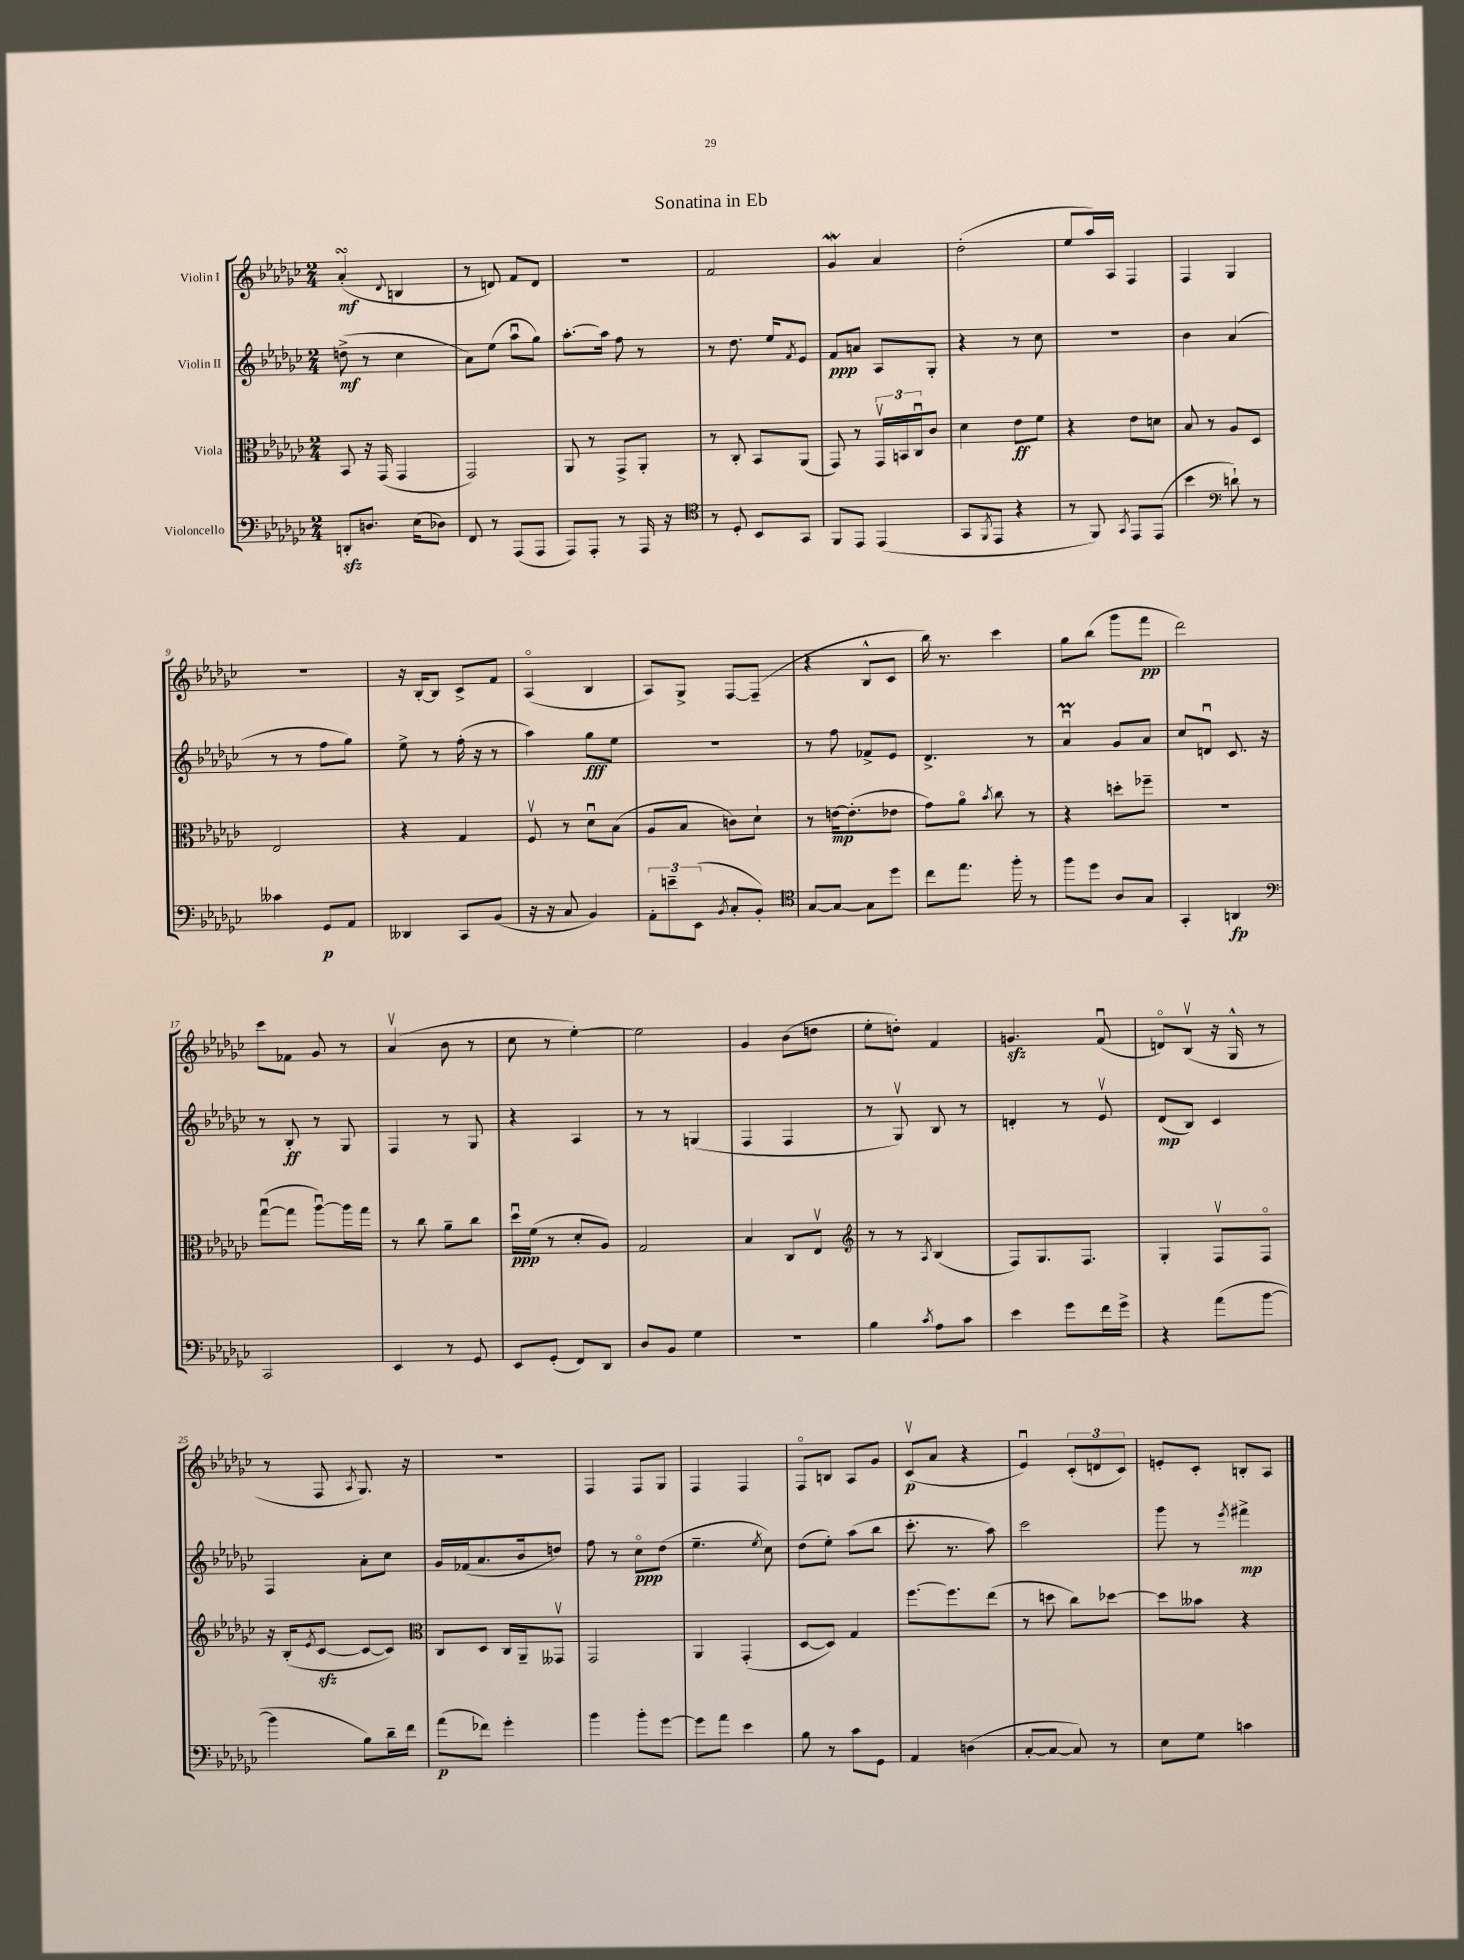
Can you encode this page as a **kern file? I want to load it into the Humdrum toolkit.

**kern	**dynam	**kern	**dynam	**kern	**dynam	**kern	**dynam
*part4	*part4	*part3	*part3	*part2	*part2	*part1	*part1
*staff4	*staff4	*staff3	*staff3	*staff2	*staff2	*staff1	*staff1
*I"Violoncello	*	*I"Viola	*	*I"Violin II	*	*I"Violin I	*
*clefF4	*	*clefC3	*	*clefG2	*	*clefG2	*
*k[b-e-a-d-g-c-]	*	*k[b-e-a-d-g-c-]	*	*k[b-e-a-d-g-c-]	*	*k[b-e-a-d-g-c-]	*
*M2/4	*	*M2/4	*	*M2/4	*	*M2/4	*
=1	=1	=1	=1	=1	=1	=1	=1
8DDnzz'/L	.	8BB-/	.	(8ddn^\	mf	(4a-sSSS'/	mf
8.Dn/J	.	16r	.	8r	.	.	.
.	.	(16GG-/	.	.	.	.	.
.	.	.	.	.	.	8qqd-/	.
.	.	4GG-/	.	4cc-\	.	4Bn/	.
(16E-\KL	.	.	.	.	.	.	.
8D-X\J)	.	.	.	.	.	.	.
=2	=2	=2	=2	=2	=2	=2	=2
8FF/	.	2GG-/)	.	8a-\L)	.	8r	.
8r	.	.	.	(8ee-\J	.	8dn/)	.
(8AAA-/L	.	.	.	8aa-u\L	.	8f/L	.
8AAA-/J	.	.	.	8gg-\J)	.	8d/J	.
=3	=3	=3	=3	=3	=3	=3	=3
8AAA-/L)	.	8AA-/	.	[8.aa-'\L	.	2r	.
8AAA-'/J	.	8r	.	.	.	.	.
.	.	.	.	16aa-\Jk]	.	.	.
8r	.	8GG-^/L	.	8ff\	.	.	.
16AAA-/	.	8AA-'/J	.	8r	.	.	.
16r	.	.	.	.	.	.	.
=4	=4	=4	=4	=4	=4	=4	=4
*clefC4	*	*	*	*	*	*	*
8r	.	8r	.	8r	.	2f/	.
8D-'/	.	8C-'/	.	8.dd-\	.	.	.
8BB-/L	.	8BB-/L	.	.	.	.	.
.	.	.	.	16ee-/KL	.	.	.
.	.	.	.	8qf/	.	.	.
8GG-/J	.	(8AA-/J	.	8e-/J	.	.	.
=5	=5	=5	=5	=5	=5	=5	=5
8FF/L	.	8GG-/)	.	8f/L	ppp	4g-w/	.
8EE-/J	.	8r	.	8an/J	.	.	.
(4EE-/	.	24GG-v/LL	.	8A-/L	.	4a-/	.
.	.	24BBn/	.	.	.	.	.
.	.	24C-u/J	.	.	.	.	.
.	.	8c-/J	.	8G-'/J	.	.	.
=6	=6	=6	=6	=6	=6	=6	=6
8GG-/L	.	4d-\	.	4r	.	(2dd-'\	.
8qFF/	.	.	.	.	.	.	.
8EE-/J	.	.	.	.	.	.	.
4r	.	8e-\L	ff	8r	.	.	.
.	.	8f\J	.	8cc-\	.	.	.
=7	=7	=7	=7	=7	=7	=7	=7
8r	.	4r	.	2r	.	8ee-/L	.
8FF/)	.	.	.	.	.	16aa-/L)	.
.	.	.	.	.	.	16A-/JJ	.
8qGG-/	.	.	.	.	.	.	.
8EE-/L	.	8e-\L	.	.	.	4F/	.
(8EE-/J	.	8dn\J	.	.	.	.	.
=8	=8	=8	=8	=8	=8	=8	=8
4b-\	.	8B-/	.	4b-\	.	4F/	.
.	.	8r	.	.	.	.	.
*clefF4	*	*	*	*	*	*	*
8dn`\)	.	8A-/L	.	(4a-/	.	4G-/	.
8r	.	8D-/J	.	.	.	.	.
!!LO:LB:g=z
=9	=9	=9	=9	=9	=9	=9	=9
4c--X\	.	2E-/	.	8r	.	2r	.
.	.	.	.	8r	.	.	.
8GG-/L	p	.	.	8ff\L	.	.	.
8AA-/J	.	.	.	8gg-\J)	.	.	.
=10	=10	=10	=10	=10	=10	=10	=10
4DD--X/	.	4r	.	8ee-^\	.	16r	.
.	.	.	.	.	.	[16B-'/KL	.
.	.	.	.	8r	.	8B-/J]	.
8CC-/L	.	4G-/	.	(16ff'\	.	8c-^/L	.
.	.	.	.	16r	.	.	.
(8BB-/J	.	.	.	8r	.	8f/J	.
=11	=11	=11	=11	=11	=11	=11	=11
16r	.	8Fv/	.	4aa-\)	.	(4A-/	.
16r	.	.	.	.	.	.	.
8C-/	.	8r	.	.	.	.	.
4BB-/)	.	8d-u\L	.	8gg-\L	fff	4B-/	.
.	.	(8B-\J	.	8ee-\J	.	.	.
=12	=12	=12	=12	=12	=12	=12	=12
12AA-'\L	.	8A-/L	.	2r	.	8A-/L)	.
12en~\	.	.	.	.	.	.	.
.	.	8B-/J	.	.	.	8G-^/J	.
(12EE-\J	.	.	.	.	.	.	.
8qBB-/	.	.	.	.	.	.	.
8C-'/L	.	8cn\L)	.	.	.	[8F/L	.
8BB-'/J)	.	8d-`\J	.	.	.	(8F~/J]	.
=13	=13	=13	=13	=13	=13	=13	=13
*clefC4	*	*	*	*	*	*	*
[8G-/L	.	8r	.	8r	.	4r	.
8G-/J_	.	[16en\KL	mp	8ff\	.	.	.
.	.	(8.e'\]	.	.	.	.	.
8G-\L]	.	.	.	8f-X^/L	.	8B-^^/L	.
8dd-\J	.	8e-X\J	.	8e-/J	.	8c-/J	.
=14	=14	=14	=14	=14	=14	=14	=14
8cc-\L	.	8g-\L)	.	4.d-^/	.	16bb-\)	.
.	.	.	.	.	.	8.r	.
8.ee-\J	.	8a-\J	.	.	.	.	.
.	.	8qb-/	.	.	.	.	.
.	.	8cc-\	.	.	.	4ccc-\	.
16ff'\	.	.	.	.	.	.	.
8r	.	8r	.	8r	.	.	.
=15	=15	=15	=15	=15	=15	=15	=15
8ff\L	.	4r	.	4a-Mu/	.	8gg-\L	.
8dd-\J	.	.	.	.	.	(8bb-\J	.
8A-/L	.	8ddn'\L	.	8g-/L	.	8ggg-\L	.
8G-/J	.	8ff-X~\J	.	8a-/J	.	8fff\J	pp
=16	=16	=16	=16	=16	=16	=16	=16
4GG-'/	.	2r	.	8cc-/L	.	2ddd-\)	.
.	.	.	.	8dnu/J	.	.	.
4AAn/	fp	.	.	8.c-/	.	.	.
.	.	.	.	16r	.	.	.
!!LO:LB:g=z
=17	=17	=17	=17	=17	=17	=17	=17
*clefF4	*	*	*	*	*	*	*
2CC-/	.	([8gg-u\L	.	8r	.	8ccc-\L	.
.	.	8gg-\J]	.	8B-'/	ff	8f-X\J	.
.	.	[8aa-u\L)	.	8r	.	8g-/	.
.	.	16aa-\L]	.	8G-/	.	8r	.
.	.	16gg-\JJ	.	.	.	.	.
=18	=18	=18	=18	=18	=18	=18	=18
4EE-/	.	8r	.	4F/	.	(4a-v/	.
.	.	8cc-\	.	.	.	.	.
8r	.	8a-~\L	.	8r	.	8b-\	.
8GG-/	.	8cc-\J	.	8G-/	.	8r	.
=19	=19	=19	=19	=19	=19	=19	=19
8EE-/L	.	16dd-u\LL	ppp	4r	.	8cc-\	.
.	.	(16f\JJ	.	.	.	.	.
(8GG-'/J	.	8r	.	.	.	8r	.
8FF/L)	.	8d-'/L	.	4A-/	.	[4ee-'\)	.
8DD-/J	.	8A-/J)	.	.	.	.	.
=20	=20	=20	=20	=20	=20	=20	=20
8D-/L	.	2G-/	.	8r	.	2ee-\]	.
8BB-/J	.	.	.	8r	.	.	.
4G-\	.	.	.	(4Gn/	.	.	.
=21	=21	=21	=21	=21	=21	=21	=21
2r	.	4B-/	.	4F/	.	4g-/	.
.	.	8C-/L	.	4F/	.	(8b-\L	.
.	.	8E-v/J	.	.	.	8ddn\J	.
=22	=22	=22	=22	=22	=22	=22	=22
*	*	*clefG2	*	*	*	*	*
4B-\	.	8r	.	8r	.	8ee-'\L	.
.	.	8r	.	8G-v/)	.	8ddn'\J)	.
8qc-/	.	8qA-/	.	.	.	.	.
8A-\L	.	(4B-/	.	8B-/	.	4f/	.
8c-\J	.	.	.	8r	.	.	.
=23	=23	=23	=23	=23	=23	=23	=23
4e-\	.	8F/L)	.	4dn'/	.	4.gnzz/	.
.	.	8.G-/	.	.	.	.	.
8g-\L	.	.	.	8r	.	.	.
.	.	8.F/J	.	.	.	.	.
16f\L	.	.	.	8e-v/	.	(8fu/	.
16g-^\JJ	.	.	.	.	.	.	.
=24	=24	=24	=24	=24	=24	=24	=24
4r	.	4G-'/	.	(8d-/L	mp	8dn/L)	.
.	.	.	.	8B-/J)	.	(8B-v/J	.
(8a-\L	.	8Fv/L	.	4c-/	.	16r	.
.	.	.	.	.	.	16G-^^/	.
[8b-\J	.	8F/J	.	.	.	8r	.
!!LO:LB:g=z
=25	=25	=25	=25	=25	=25	=25	=25
4b-\]	.	16r	.	4F/	.	8r	.
.	.	(16B-'/KL	.	.	.	.	.
.	.	8qe-/	.	.	.	.	.
.	.	[8c-zz/J	.	.	.	8F/	.
.	.	.	.	.	.	8qA-/	.
8B-\L)	.	8c-/L_	.	8a-'\L	.	8.G-/)	.
16d-~\L	.	8c-/J])	.	8cc-\J	.	.	.
16f\JJ	.	.	.	.	.	16r	.
=26	=26	=26	=26	=26	=26	=26	=26
*	*	*clefC3	*	*	*	*	*
(8a-\L	p	8C-/L	.	16g-/LL	.	2r	.
.	.	.	.	(16f-X/J	.	.	.
8f-X\J)	.	8D-/J	.	8.a-/	.	.	.
4g-'\	.	16C-/LL	.	.	.	.	.
.	.	16AA-~/J	.	16b-/k	.	.	.
.	.	8GG--Xv/J	.	8ddn/J)	.	.	.
=27	=27	=27	=27	=27	=27	=27	=27
4b-\	.	2GG-/	.	8ff\	.	4F/	.
.	.	.	.	8r	.	.	.
8b-'\L	.	.	.	8cc-\L	ppp	8F/L	.
[8g-\J	.	.	.	(8dd-\J	.	8G-/J	.
=28	=28	=28	=28	=28	=28	=28	=28
8g-\L]	.	4AA-/	.	4.ee-~\	.	4F/	.
8a-\J	.	.	.	.	.	.	.
4e-\	.	(4GG-'/	.	.	.	4F/	.
.	.	.	.	8qee-/	.	.	.
.	.	.	.	8cc-\)	.	.	.
=29	=29	=29	=29	=29	=29	=29	=29
8B-\	.	[8D-/L	.	(8dd-\L	.	8F/L	.
8r	.	8D-/J])	.	8ee-'\J)	.	8Bn/J	.
8c-\L	.	4G-/	.	(8aa-\L	.	8A-/L	.
8GG-\J	.	.	.	8bb-\J	.	8g-/J	.
=30	=30	=30	=30	=30	=30	=30	=30
4AA-/	.	[8.ff\L	.	8.ccc-'\	.	(8c-v/L	p
.	.	.	.	.	.	8a-/J	.
.	.	8.ff\]	.	8.r	.	.	.
(4Dn\	.	.	.	.	.	4r	.
.	.	(8ee-\J	.	8aa-\)	.	.	.
=31	=31	=31	=31	=31	=31	=31	=31
[8C-'/L	.	8r	.	2ccc-\	.	4e-u/)	.
8C-/J_	.	8ddn\	.	.	.	.	.
8C-/])	.	8cc-\L)	.	.	.	(12c-'/L	.
.	.	.	.	.	.	12dn/	.
8r	.	[8dd-X\J	.	.	.	.	.
.	.	.	.	.	.	12c-/J)	.
=32	=32	=32	=32	=32	=32	=32	=32
8E-\L	.	8dd-\L]	.	8ggg-\	.	8en'/L	.
8G-\J	.	8b--X\J	.	8r	.	8c-'/J	.
.	.	.	.	8qeee-/	.	.	.
4cn\	.	4r	.	4fff#X^\	mp	8Bn'/L	.
.	.	.	.	.	.	8A-/J	.
==	==	==	==	==	==	==	==
*-	*-	*-	*-	*-	*-	*-	*-
